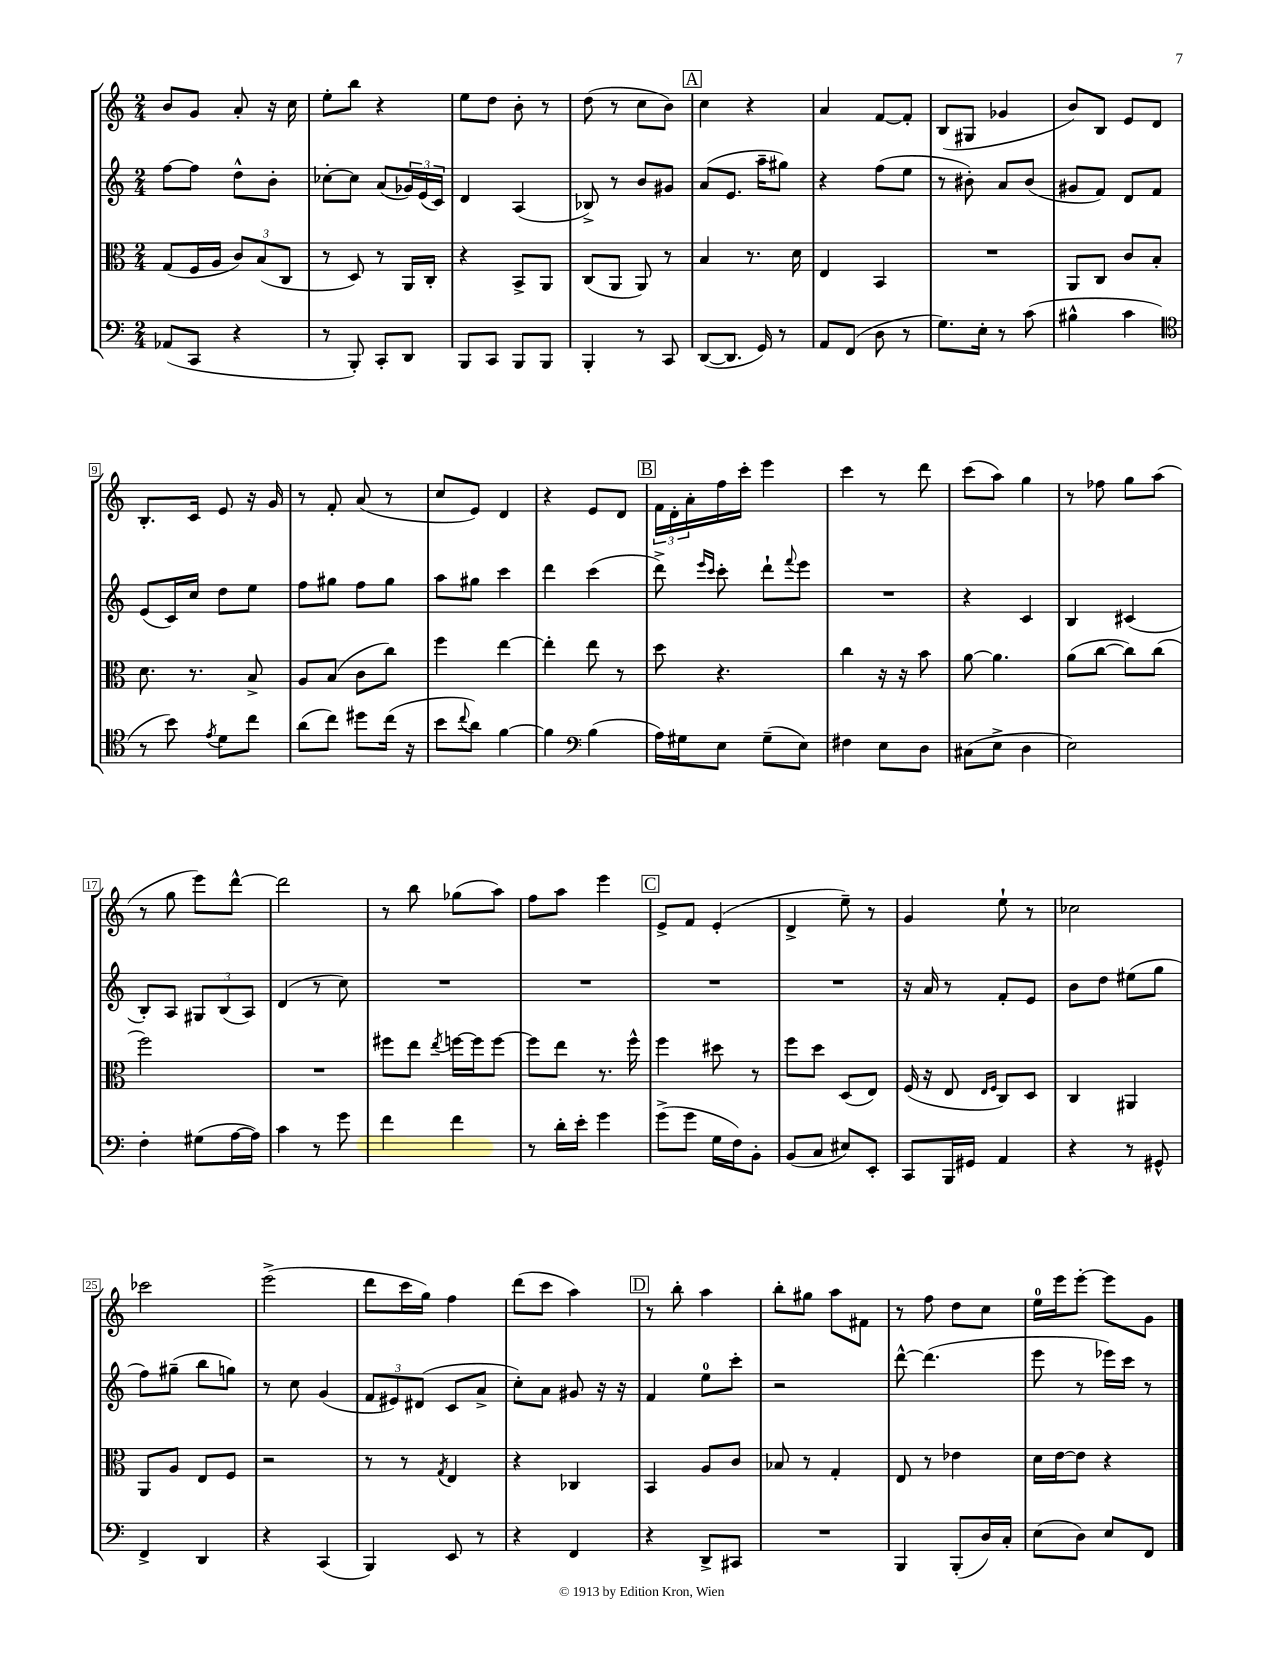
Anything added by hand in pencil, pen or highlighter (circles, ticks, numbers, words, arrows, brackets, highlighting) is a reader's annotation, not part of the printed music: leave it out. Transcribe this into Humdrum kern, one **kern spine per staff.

**kern	**kern	**kern	**kern
*staff4	*staff3	*staff2	*staff1
*clefF4	*clefC3	*clefG2	*clefG2
*k[]	*k[]	*k[]	*k[]
*M2/4	*M2/4	*M2/4	*M2/4
(8AA-	(8G	[8ff	8b
8CC	16F	8ff]	8g
.	16A	.	.
4r	12c)	8dd^^	8a'
.	(12B	.	.
.	.	8b'	16r
.	12C	.	.
.	.	.	16cc
=	=	=	=
8r	8r	[8cc-'	8ee'
8BBB')	8D)	8cc-]	8bb
8CC'	8r	(8a	4r
8DD	16AA	24g-)	.
.	.	(24e	.
.	16C'	.	.
.	.	24c)	.
=	=	=	=
8BBB	4r	4d	8ee
8CC	.	.	8dd
8BBB	8BB^	(4A	8b'
8BBB	8AA	.	8r
=	=	=	=
4BBB'	(8C	8B-^)	(8dd
.	8AA	8r	8r
8r	8AA)	8b	8cc
8CC	8r	8g#	8b)
=	=	=	=
([8DD	4B	(8a	4cc
8.DD]	.	8.e	.
.	8.r	.	4r
16GG)	.	16aa~	.
8r	.	8gg#)	.
.	16d	.	.
=	=	=	=
8AA	4E	4r	4a
(8FF	.	.	.
8D	4BB	(8ff	[8f
8r	.	8ee	8f']
=	=	=	=
8.G)	2r	8r	(8B
.	.	8b#')	8G#
16E'	.	.	.
8r	.	8a	4g-
(8c	.	(8b#	.
=	=	=	=
4B#^^	8AA	8g#	8b)
.	8C	8f)	8B
4c	8c	8d	8e
.	8B'	8f	8d
=	=	=	=
*clefC4	*	*	*
8r	8.d	(8e	8.B'
8b)	.	16c)	.
.	8.r	16cc	16c
8qe	.	.	.
8d	.	8dd	8e
8cc	8B^	8ee	16r
.	.	.	16g
=	=	=	=
(8a	8A	8ff	8r
8cc)	(8B	8gg#	8f'
8dd#	8c	8ff	(8a
(16cc	8cc)	8gg#	8r
16r	.	.	.
=	=	=	=
8b	4ff	8aa	8cc
8qqcc	.	.	.
8a)	.	8gg#	8e)
[4f	[4ee	4ccc	4d
=	=	=	=
4f]	4ee']	4ddd	4r
*clefF4	*	*	*
(4B	8ee	(4ccc	8e
.	8r	.	8d
=	=	=	=
16A)	8dd	8ddd^)	24f
.	.	.	24d'
16G#	.	.	.
.	.	.	24a'
.	.	16qqeee	.
.	.	16qqccc	.
8E	4.r	8ccc'	16ff
.	.	.	16ccc'
(8G#~	.	8ddd`	4eee
.	.	8qqfff	.
8E)	.	8eee	.
=	=	=	=
4F#	4cc	2r	4ccc
8E	16r	.	8r
.	16r	.	.
8D	8b	.	8ddd
=	=	=	=
(8C#	[8a	4r	(8ccc
8E^	4.a]	.	8aa)
4D	.	4c	4gg
=	=	=	=
2E)	(8a	4B	8r
.	[8cc	.	8ff-
.	8cc])	(4c#	8gg
.	(8cc	.	(8aa
=	=	=	=
4F'	2ff)	8B')	8r
.	.	8A	8gg
(8G#	.	12G#	8eee)
.	.	(12B	.
[16A	.	.	[8ddd^^
.	.	12A)	.
16A])	.	.	.
=	=	=	=
4c	2r	(4d	2ddd]
8r	.	8r	.
8g	.	8cc)	.
=	=	=	=
4f	8ff#	2r	8r
.	8ee	.	8bb
.	8qee	.	.
4f	[16ff	.	(8gg-
.	16ff]	.	.
.	[8ff	.	8aa)
=	=	=	=
8r	8ff]	2r	8ff
16d'	8ee	.	8aa
16e'	.	.	.
4g	8.r	.	4eee
.	16ff^^	.	.
=	=	=	=
(8g^	4ff	2r	8e^
8g	.	.	8f
16G	8dd#	.	(4e'
16F)	.	.	.
8BB'	8r	.	.
=	=	=	=
(8BB	8ff	2r	4d^
8C	8dd	.	.
8E#)	(8D	.	8ee~)
8EE'	8E)	.	8r
=	=	=	=
8CC	(16F	16r	4g
.	16r	16a	.
16BBB	8E	8r	.
16GG#	.	.	.
.	16qqE	.	.
.	16qqF	.	.
4AA	8C)	8f'	8ee`
.	8D	8e	8r
=	=	=	=
4r	4C	8b	2cc-
.	.	8dd	.
8r	4AA#	(8ee#	.
8GG#^^	.	8gg	.
=	=	=	=
4FF^	8AA	8ff)	2ccc-
.	8A	(8gg#~	.
4DD	8E	8bb	.
.	8F	8gg)	.
=	=	=	=
4r	2r	8r	(2eee^
.	.	8cc	.
(4CC	.	(4g	.
=	=	=	=
4BBB)	8r	12f	8ddd
.	.	12e#)	.
.	8r	.	16ccc
.	.	(12d#	.
.	.	.	16gg)
.	8qG	.	.
8EE	4E	8c	4ff
8r	.	8a^	.
=	=	=	=
4r	4r	8cc')	(8ddd
.	.	8a	8ccc
4FF	4C-	8g#	4aa)
.	.	16r	.
.	.	16r	.
=	=	=	=
4r	4BB	4f	8r
.	.	.	8bb'
8DD^	8A	8ee	4aa
8CC#	8c	8ccc'	.
=	=	=	=
2r	8B-	2r	8bb'
.	8r	.	8gg#
.	4G'	.	8aa
.	.	.	8f#
=	=	=	=
4BBB	8E	[8ddd^^	8r
.	8r	(4.ddd]	8ff
(8BBB'	4e-	.	8dd
16D)	.	.	8cc
16C'	.	.	.
=	=	=	=
(8E	16d	8eee	16ee
.	[16e	.	16eee
8D)	8e]	8r	[8eee'
8E	4r	16eee-)	8eee]
.	.	16ccc	.
8FF	.	8r	8g
==	==	==	==
*-	*-	*-	*-
